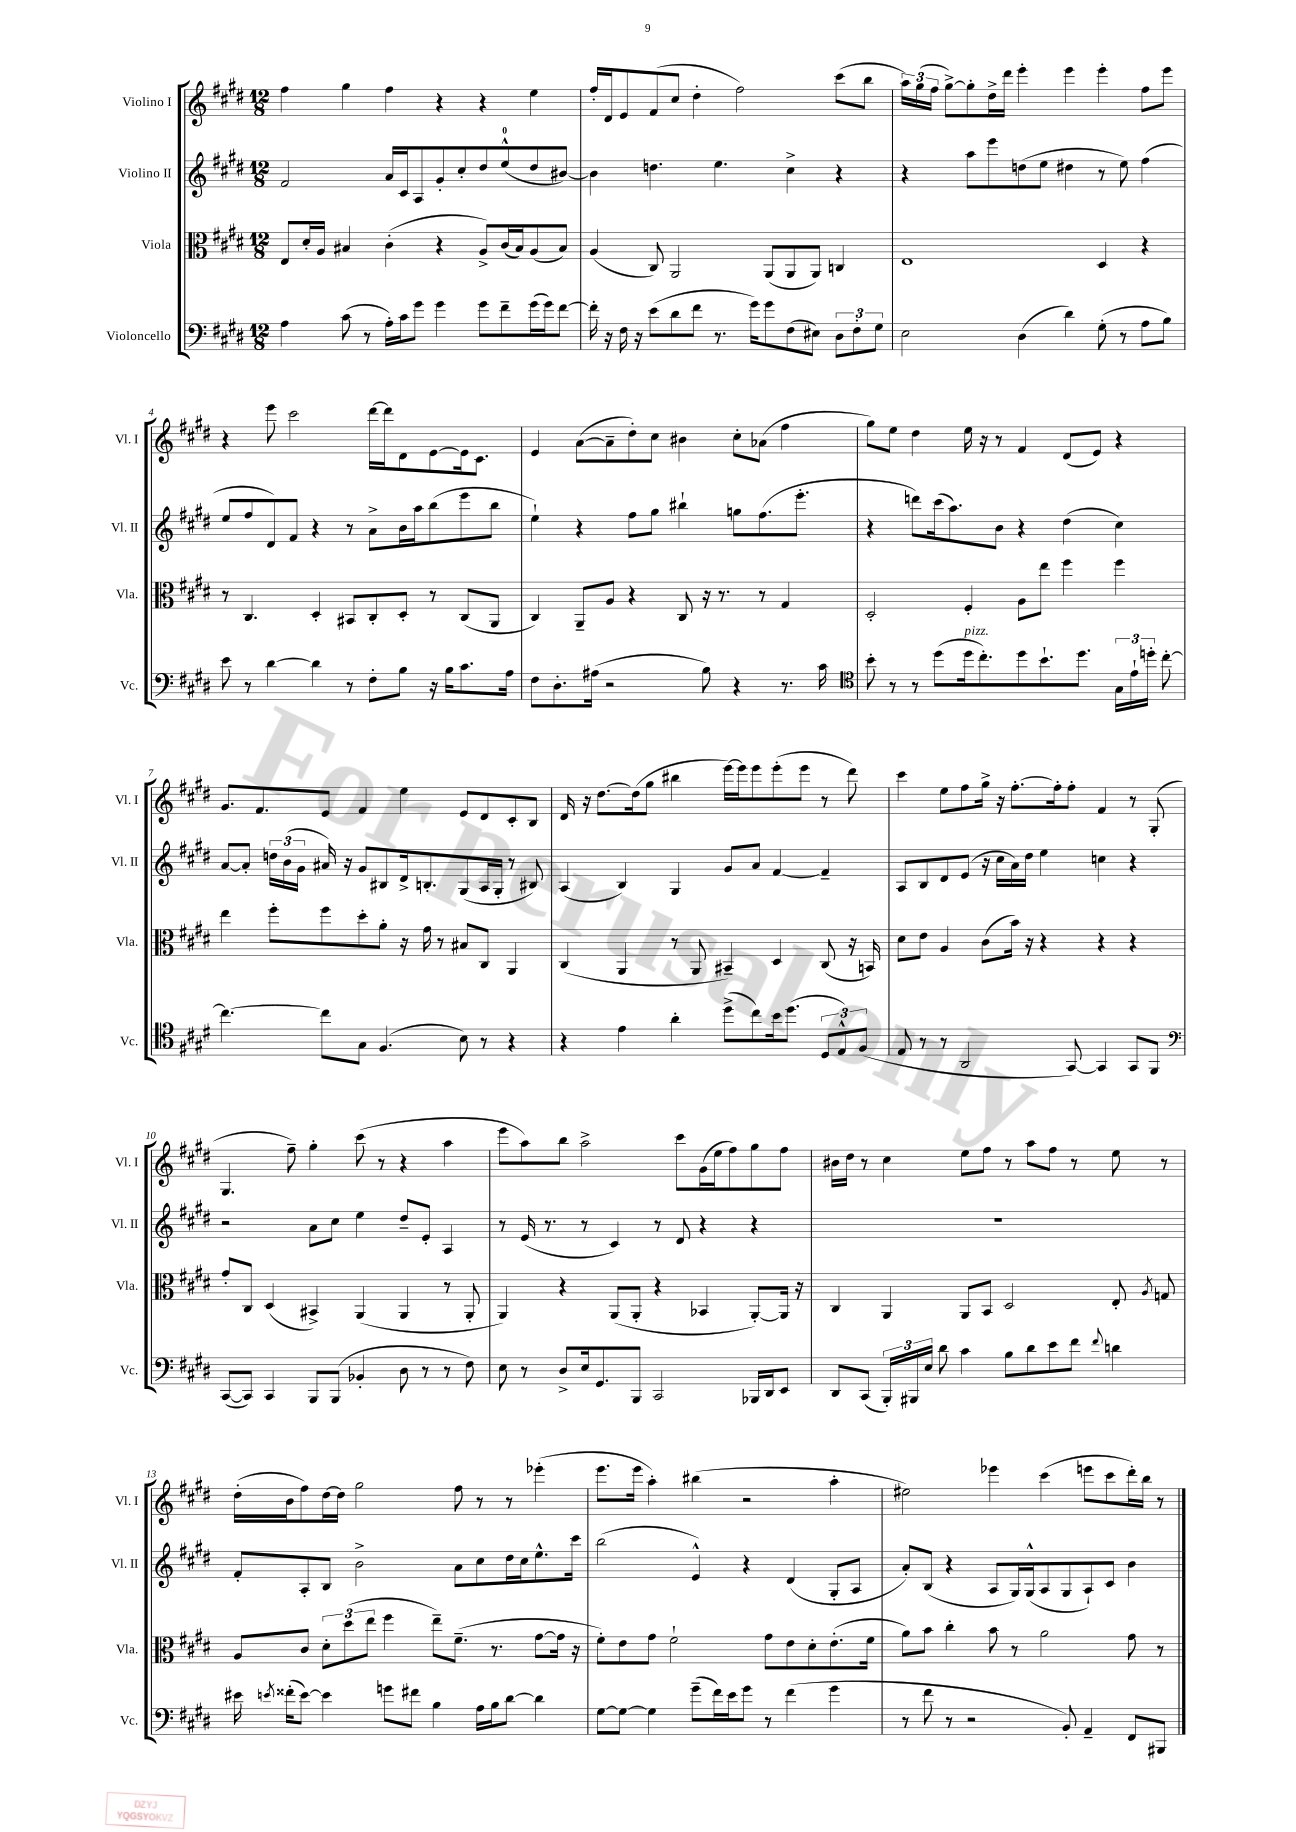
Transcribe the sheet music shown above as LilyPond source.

<<
\new StaffGroup <<
\new Staff = "s0" \with { instrumentName = "Violino I" shortInstrumentName = "Vl. I" } {
    \clef treble \key e \major \numericTimeSignature \time 12/8
    \autoBeamOff fis''4 gis''4 fis''4 r4 r4 e''4 |
    fis''16[-. dis'16 e'8 fis'8( cis''8] dis''4-. fis''2) cis'''8[( b''8] |
    \tuplet 3/2 { a''16[) gis''16( fis''16] } gis''8[~->) gis''8-. dis''16-> dis'''16] e'''4-. e'''4 e'''4-. fis''8[ e'''8] |
    r4 e'''8 cis'''2 dis'''16[~ dis'''16 dis'8 e'8~ e'16 cis'8.] |
    e'4 a'8[~( a'8-- dis''8-.) cis''8] bis'4 cis''8[-. aes'8]( fis''4 |
    gis''8[) e''8] dis''4 e''16 r16 r8 fis'4 dis'8[( e'8]) r4 |
    gis'8.[ fis'8. e'8] fis'4 e''4 e'8[ dis'8 cis'8-. b8] |
    dis'16 r16 dis''8.[~ dis''16( gis''8] bis''4 e'''16[~) e'''16 e'''8 e'''8-.( e'''8] r8 dis'''8) |
    cis'''4 e''8[ fis''8 gis''16]-> r16 fis''8.[~-. fis''16-. fis''8]-. fis'4 r8 gis8-.( |
    gis4. fis''8--) gis''4-. cis'''8( r8 r4 a''4 |
    e'''8[ a''8) b''8] a''2-> cis'''8[ gis'16( e''16 fis''8) gis''8 fis''8] |
    bis'16[ dis''16] r8 cis''4 e''8[ fis''8] r8 a''8[ fis''8] r8 e''8 r8 |
    dis''16[-.( b'16 fis''8) dis''16~ dis''16] gis''2 fis''8 r8 r8 ees'''4-.( |
    e'''8.[ e'''16] a''4-.) bis''4( r2 a''4-. |
    eis''2) ees'''4 cis'''4( e'''8[ cis'''8 dis'''16-.) b''16] r8 \bar "|." |
}
\new Staff = "s1" \with { instrumentName = "Violino II" shortInstrumentName = "Vl. II" } {
    \clef treble \key e \major \numericTimeSignature \time 12/8
    \autoBeamOff fis'2 a'16[ cis'16 a8 gis'8-. cis''8-. dis''8 e''8-0-^( dis''8 bis'8]~) |
    bis'4 d''4. e''4. cis''4-> r4 |
    r4 a''8[ e'''8 d''8( e''8] dis''4 r8 e''8) fis''4( |
    e''8[ fis''8 dis'8) fis'8] r4 r8 a'8[-> b'16 a''16 b''8( e'''8 b''8] |
    e''4-!) r4 fis''8[ gis''8] bis''4-! g''8[ fis''8.( e'''8.]-. |
    r4 d'''8[) cis'''16( a''8.) b'8] r4 dis''4( cis''4) |
    a'8[~ a'8]-. \tuplet 3/2 { d''16[ b'16( gis'16] } ais'16) r16 gis'8[ bis8 dis'16-> b8.-. gis8( a16 gis16]-. r8 bis8) |
    a4( b4) gis4 gis'8[ a'8] fis'4~ fis'4-- |
    a8[ b8 dis'8 e'8]( r16 cis''16[ a'16) dis''16] e''4 c''4 r4 |
    r2 a'8[ cis''8] e''4 dis''8[-- e'8]-. a4 |
    r8 e'16( r8. r8 cis'4) r8 dis'8 r4 r4 |
    R1. |
    fis'8[-. a8-. b8] b'2-> a'8[ cis''8 dis''16 cis''16 e''8.-^ cis'''16] |
    b''2( e'4-^) r4 dis'4( gis8[-. a8] |
    a'8[-.) b8]( r4 a8[ gis16) gis16-^( a8 gis8 a8-!) cis'8] b'4 \bar "|." |
}
\new Staff = "s2" \with { instrumentName = "Viola" shortInstrumentName = "Vla." } {
    \clef alto \key e \major \numericTimeSignature \time 12/8
    \autoBeamOff e8[ dis'16-. a16] bis4 cis'4-.( r4 a8[->) cis'16( bis16) a8( bis8]) |
    a4( cis8) a,2 a,8[( a,8 a,8]) c4 |
    e1 dis4 r4 |
    r8 cis4. dis4-. bis,8[ cis8-. dis8]-. r8 cis8[( a,8] |
    cis4) a,8[-- a8] r4 cis8 r16 r8. r8 gis4 |
    dis2-. fis4-. a8[ e''8] fis''4 fis''4 |
    e''4 fis''8[-. fis''8 dis''8-. a'8]-. r16 gis'16 r8 bis8[ cis8] a,4 |
    cis4( a,4 r8 a,8 bis,4--) dis4 cis8( r16 b,16) |
    dis'8[ e'8] a4 cis'8[( b'16]) r16 r4 r4 r4 |
    gis'8[-. cis8] dis4( bis,4->) a,4( a,4 r8 a,8-. |
    a,4) r4 a,8[( a,8]-. r4 bes,4 a,8[~-.) a,16] r16 |
    cis4 a,4 a,8[ b,8] dis2 e8-. \acciaccatura { a8 } g8 |
    a8[ cis'8] \tuplet 3/2 { dis'8[-. dis''8( e''8] } fis''4 e''8[--) fis'8.]--( r8. gis'8[~ gis'16] r16 |
    fis'8[-.) e'8 gis'8] fis'2-! gis'8[ e'8 dis'8-. e'8.-.( fis'16] |
    a'8[) b'8] cis''4-. b'8 r8 a'2 gis'8 r8 \bar "|." |
}
\new Staff = "s3" \with { instrumentName = "Violoncello" shortInstrumentName = "Vc." } {
    \clef bass \key e \major \numericTimeSignature \time 12/8
    \autoBeamOff a4 cis'8( r8 a16[-.) cis'16 gis'8] gis'4 gis'8[ fis'8-- gis'16( gis'16) fis'8]~ |
    fis'16-. r16 fis16 r16 e'8[( dis'8 fis'8] r8. gis'16[) gis'8 fis8( eis8]) \tuplet 3/2 { dis8[ fis8-. gis8] } |
    e2 dis4( dis'4) gis8-.( r8 a8[ b8]) |
    e'8 r8 dis'4~ dis'4 r8 fis8[-. b8] r16 b16[ cis'8. a16] |
    fis8[ dis8.-. ais16]( r2 b8) r4 r8. cis'16 |
    \clef tenor b'8-. r8 r8 dis''8[( dis''16^\markup { \italic "pizz." } cis''8.-.) dis''8 b'8.-! dis''8.] \tuplet 3/2 { gis16[ e'16-! d''16]-. } cis''8~-. |
    cis''4.~ cis''8[ gis8] fis4.( b8) r8 r4 |
    r4 e'4 a'4-. dis''8[->( cis''8) b'16 dis''8.]( \tuplet 3/2 { dis8[ e8-^) fis8]( } |
    e8 r8 r8 a,2 gis,8~) gis,4 gis,8[ fis,8] |
    \clef bass cis,8[~( cis,8]) cis,4 b,,8[ b,,8]( bes,4-. dis8 r8 r8 fis8) |
    e8 r8 dis8[-> e16 gis,8. b,,8] cis,2 bes,,16[ dis,16 e,8] |
    dis,8[ cis,8]( \tuplet 3/2 { b,,16[-.) bis,,16 e16] } dis'8 cis'4 b8[ dis'8 e'8 fis'8] \appoggiatura { fis'8 } d'4 |
    eis'16 \acciaccatura { e'8 } fisis'16[-.( e'8]~) e'4 g'8[ fis'8] b4 a16[ b16 dis'8]~ dis'4 |
    gis8[~ gis8]~ gis4 gis'8[--( fis'16) e'16 gis'8] r8 fis'4( gis'4 |
    r8 fis'8 r8 r2 b,8-.) a,4-- fis,8[ bis,,8] \bar "|." |
}
>>
>>
